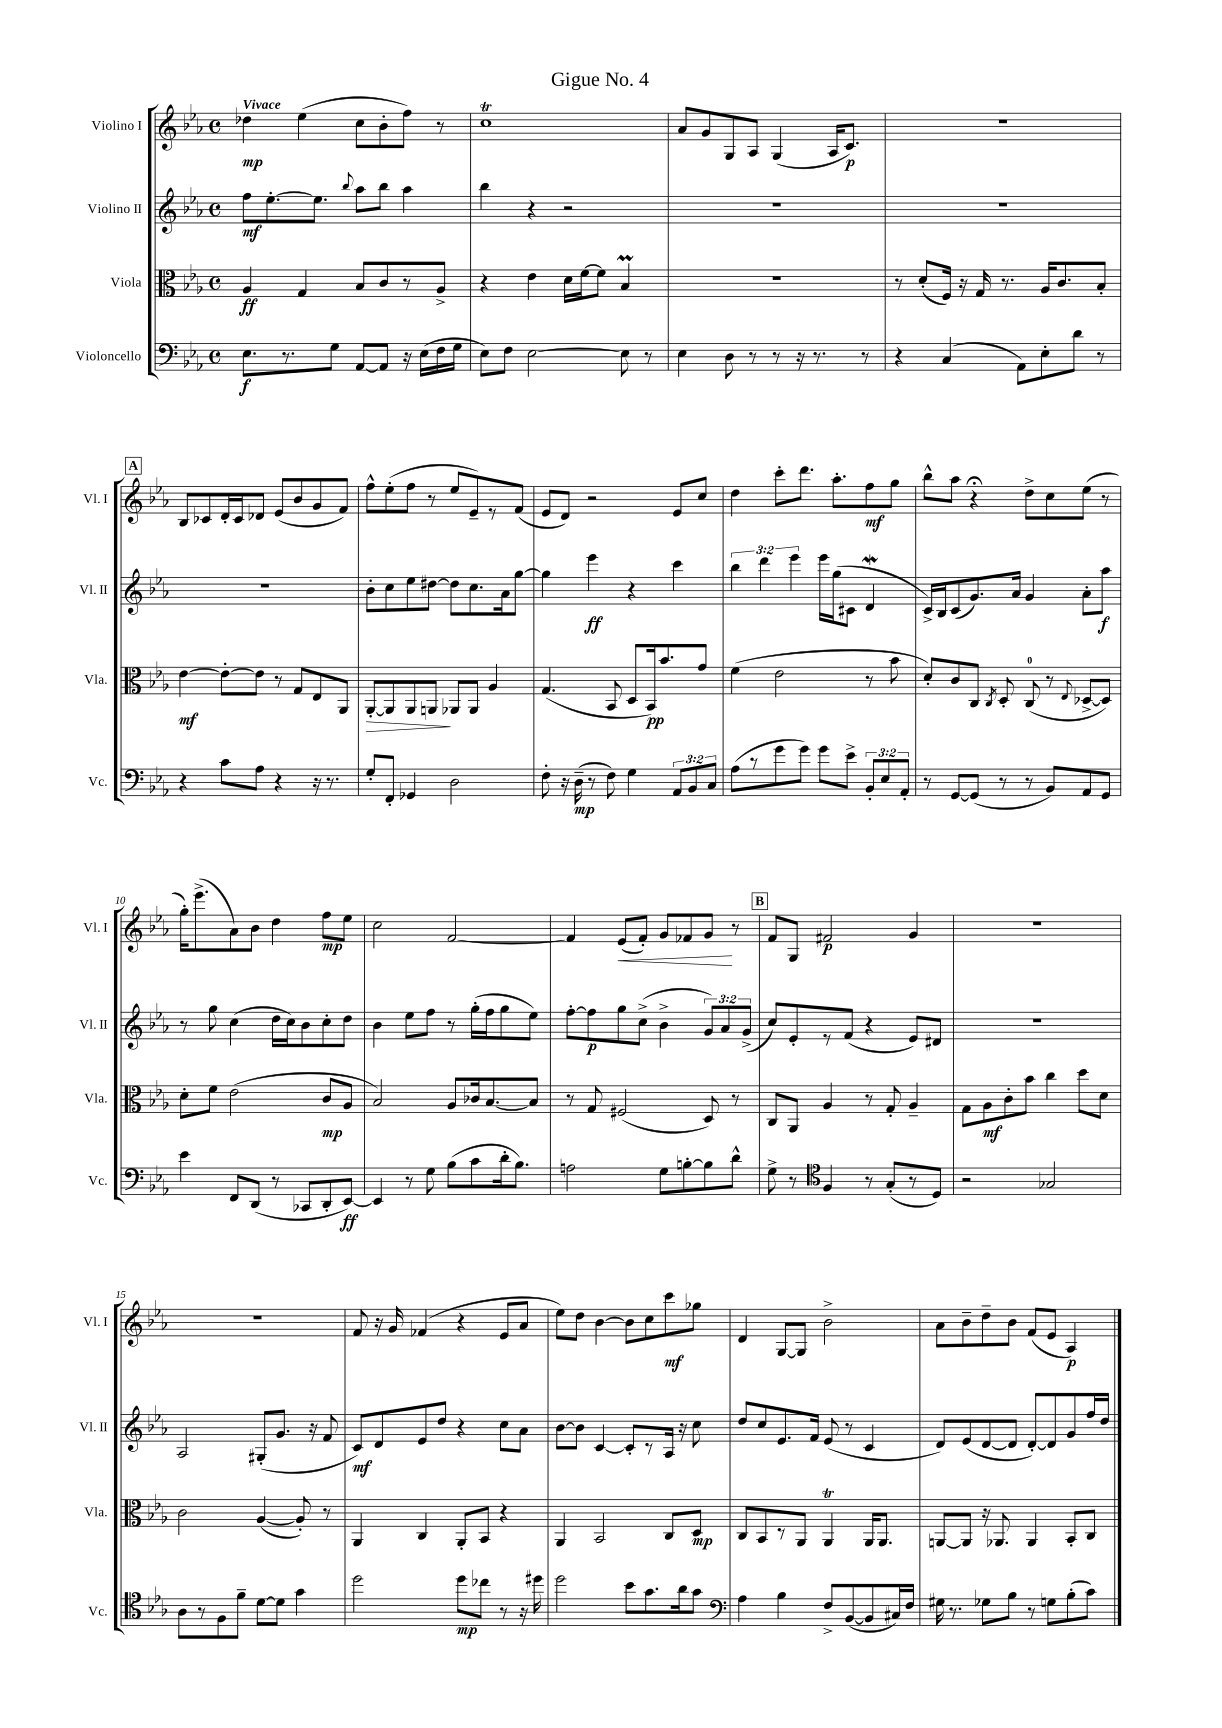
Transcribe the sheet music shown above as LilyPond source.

\header { title = "Gigue No. 4" }
<<
\new StaffGroup <<
\new Staff = "s0" \with { instrumentName = "Violino I" shortInstrumentName = "Vl. I" } {
    \clef treble \key ees \major \defaultTimeSignature \time 4/4 \tempo "Vivace"
    \autoBeamOff des''4\mp ees''4( c''8[ bes'8-. f''8]) r8 |
    c''1\trill |
    aes'8[ g'8 g8 aes8] g4( aes16[ c'8.]\p) |
    R1 |
    \mark \markup { \box "A" } bes8[ ces'8 d'16-. ces'16 des'8] ees'8[( bes'8 g'8 f'8]) |
    f''8[-^ ees''8-.( f''8] r8 ees''8[ ees'8--) r8 f'8]( |
    ees'8[ d'8]) r2 ees'8[ c''8] |
    d''4 c'''8[-. d'''8.] aes''8.[-. f''8\mf g''8] |
    bes''8[-^ aes''8] r4\fermata d''8[-> c''8 ees''8]( r8 |
    g''16[-.) ees'''8.->( aes'8) bes'8] d''4 f''8[\mp ees''8] |
    c''2 f'2~ |
    f'4 ees'8[\<( f'8]-.) g'8[ fes'8 g'8]\! r8 |
    \mark \markup { \box "B" } f'8[ g8] fis'2\p g'4 |
    R1 |
    R1 |
    f'8 r16 g'16 fes'4( r4 ees'8[ aes'8] |
    ees''8[) d''8] bes'4~ bes'8[ c''8 c'''8\mf ges''8] |
    d'4 g8[~ g8] bes'2-> |
    aes'8[ bes'8-- d''8-- bes'8] f'8[( ees'8] aes4\p) \bar "|." |
}
\new Staff = "s1" \with { instrumentName = "Violino II" shortInstrumentName = "Vl. II" } {
    \clef treble \key ees \major \defaultTimeSignature \time 4/4 \override Staff.TupletNumber.text = #tuplet-number::calc-fraction-text
    \autoBeamOff f''8[\mf ees''8.~-. ees''8.] \appoggiatura { bes''8 } aes''8[ bes''8] aes''4 |
    bes''4 r4 r2 |
    R1 |
    R1 |
    \mark \markup { \box "A" } R1 |
    bes'8[-. c''8 ees''8 dis''8]~ dis''8[ c''8. aes'16 g''8]~ |
    g''4 ees'''4\ff r4 c'''4 |
    \tuplet 3/2 { bes''4 d'''4 ees'''4 } ees'''16[ g''16( cis'8] d'4\mordent |
    c'16[->) bes16 c'8( g'8.) aes'16] g'4 aes'8[-. aes''8]\f |
    r8 g''8 c''4( d''16[ c''16) bes'8 c''8-. d''8] |
    bes'4 ees''8[ f''8] r8 g''16[-.( f''16 g''8 ees''8]) |
    f''8[~-. f''8\p g''8 c''8]->( bes'4-> \tuplet 3/2 { g'8[) aes'8 g'8]->( } |
    \mark \markup { \box "B" } c''8[) ees'8-. r8 f'8]( r4 ees'8[) dis'8] |
    R1 |
    aes2 gis8[-.( g'8.] r16 f'8 |
    c'8[\mf) d'8 ees'8 d''8] r4 c''8[ aes'8] |
    bes'8[~ bes'8] c'4~ c'8[-. r8 aes16] r16 c''8 |
    d''8[ c''8 ees'8. f'16] ees'8( r8 c'4 |
    d'8[) ees'8( d'8~ d'8] d'8[~-.) d'8 g'8 f''16 d''16] \bar "|." |
}
\new Staff = "s2" \with { instrumentName = "Viola" shortInstrumentName = "Vla." } {
    \clef alto \key ees \major \defaultTimeSignature \time 4/4
    \autoBeamOff aes4\ff g4 bes8[ c'8 r8 aes8]-> |
    r4 ees'4 d'16[ f'16~ f'8] bes4\prall |
    R1 |
    r8 d'8[-.( f16]) r16 g16 r8. aes16[ c'8. bes8]-. |
    \mark \markup { \box "A" } ees'4~\mf ees'8[~-. ees'8] r8 g8[ ees8 aes,8] |
    aes,8[~-.\> aes,8 aes,8 a,8]\! aes,8[ aes,8] aes4 |
    g4.( bes,8 d8[ bes,16\pp) bes'8. g'8] |
    f'4( ees'2 r8 bes'8 |
    d'8[-.) c'8 c8] \acciaccatura { c8 } d8-. c8-0( r8 \appoggiatura { ees8 } des8[~-> des8]) |
    d'8[-. f'8] ees'2( c'8[\mp aes8] |
    bes2) aes8[ ces'16 bes8.~ bes8] |
    r8 g8 fis2( d8) r8 |
    \mark \markup { \box "B" } c8[ aes,8] aes4 r8 g8-. aes4-- |
    g8[ aes8\mf c'8-. bes'8] c''4 d''8[ d'8] |
    c'2 aes4~( aes8-.) r8 |
    aes,4 c4 aes,8[-. bes,8] r4 |
    aes,4 bes,2 c8[ d8]\mp |
    c8[ bes,8 r8 aes,8] aes,4\trill aes,16[ aes,8.] |
    a,8[~ a,8] r16 aes,8. aes,4 bes,8[-. c8] \bar "|." |
}
\new Staff = "s3" \with { instrumentName = "Violoncello" shortInstrumentName = "Vc." } {
    \clef bass \key ees \major \defaultTimeSignature \time 4/4 \override Staff.TupletNumber.text = #tuplet-number::calc-fraction-text
    \autoBeamOff ees8.[\f r8. g8] aes,8[~ aes,8] r16 ees16[( f16 g16] |
    ees8[) f8] ees2~ ees8 r8 |
    ees4 d8 r8 r8 r16 r8. r8 |
    r4 c4( aes,8[) ees8-. d'8] r8 |
    \mark \markup { \box "A" } r4 c'8[ aes8] r4 r16 r8. |
    g8[-. f,8]-. ges,4 d2 |
    f8-. r16 d16--\mp( r8 f8) g4 \tuplet 3/2 { aes,8[ bes,8 c8] } |
    aes8[( r8 g'8 g'8]) g'8[ ees'8]-> \tuplet 3/2 { bes,8[-. ees8 aes,8]-. } |
    r8 g,8[~ g,8]( r8 r8 bes,8[) aes,8 g,8] |
    ees'4 f,8[ d,8]( r8 ces,8[ d,8-. ees,8]~\ff) |
    ees,4 r8 g8 bes8[( c'8 d'16-. bes8.]) |
    a2 g8[ b8~-. b8 d'8]-^ |
    \mark \markup { \box "B" } g8-> r8 \clef tenor f4 r8 g8[-.( r8 d8]) |
    r2 ges2 |
    aes8[ r8 f8 f'8]-- d'8[~ d'8] g'4 |
    d''2 d''8[\mp ces''8] r8 r16 dis''16 |
    d''2 bes'8[ g'8. aes'16 g'8] |
    \clef bass aes4 bes4 f8[-> bes,8~( bes,8 cis16) f16] |
    gis16 r8. ges8[ bes8] r8 g8[ bes8-.( c'8]) \bar "|." |
}
>>
>>
